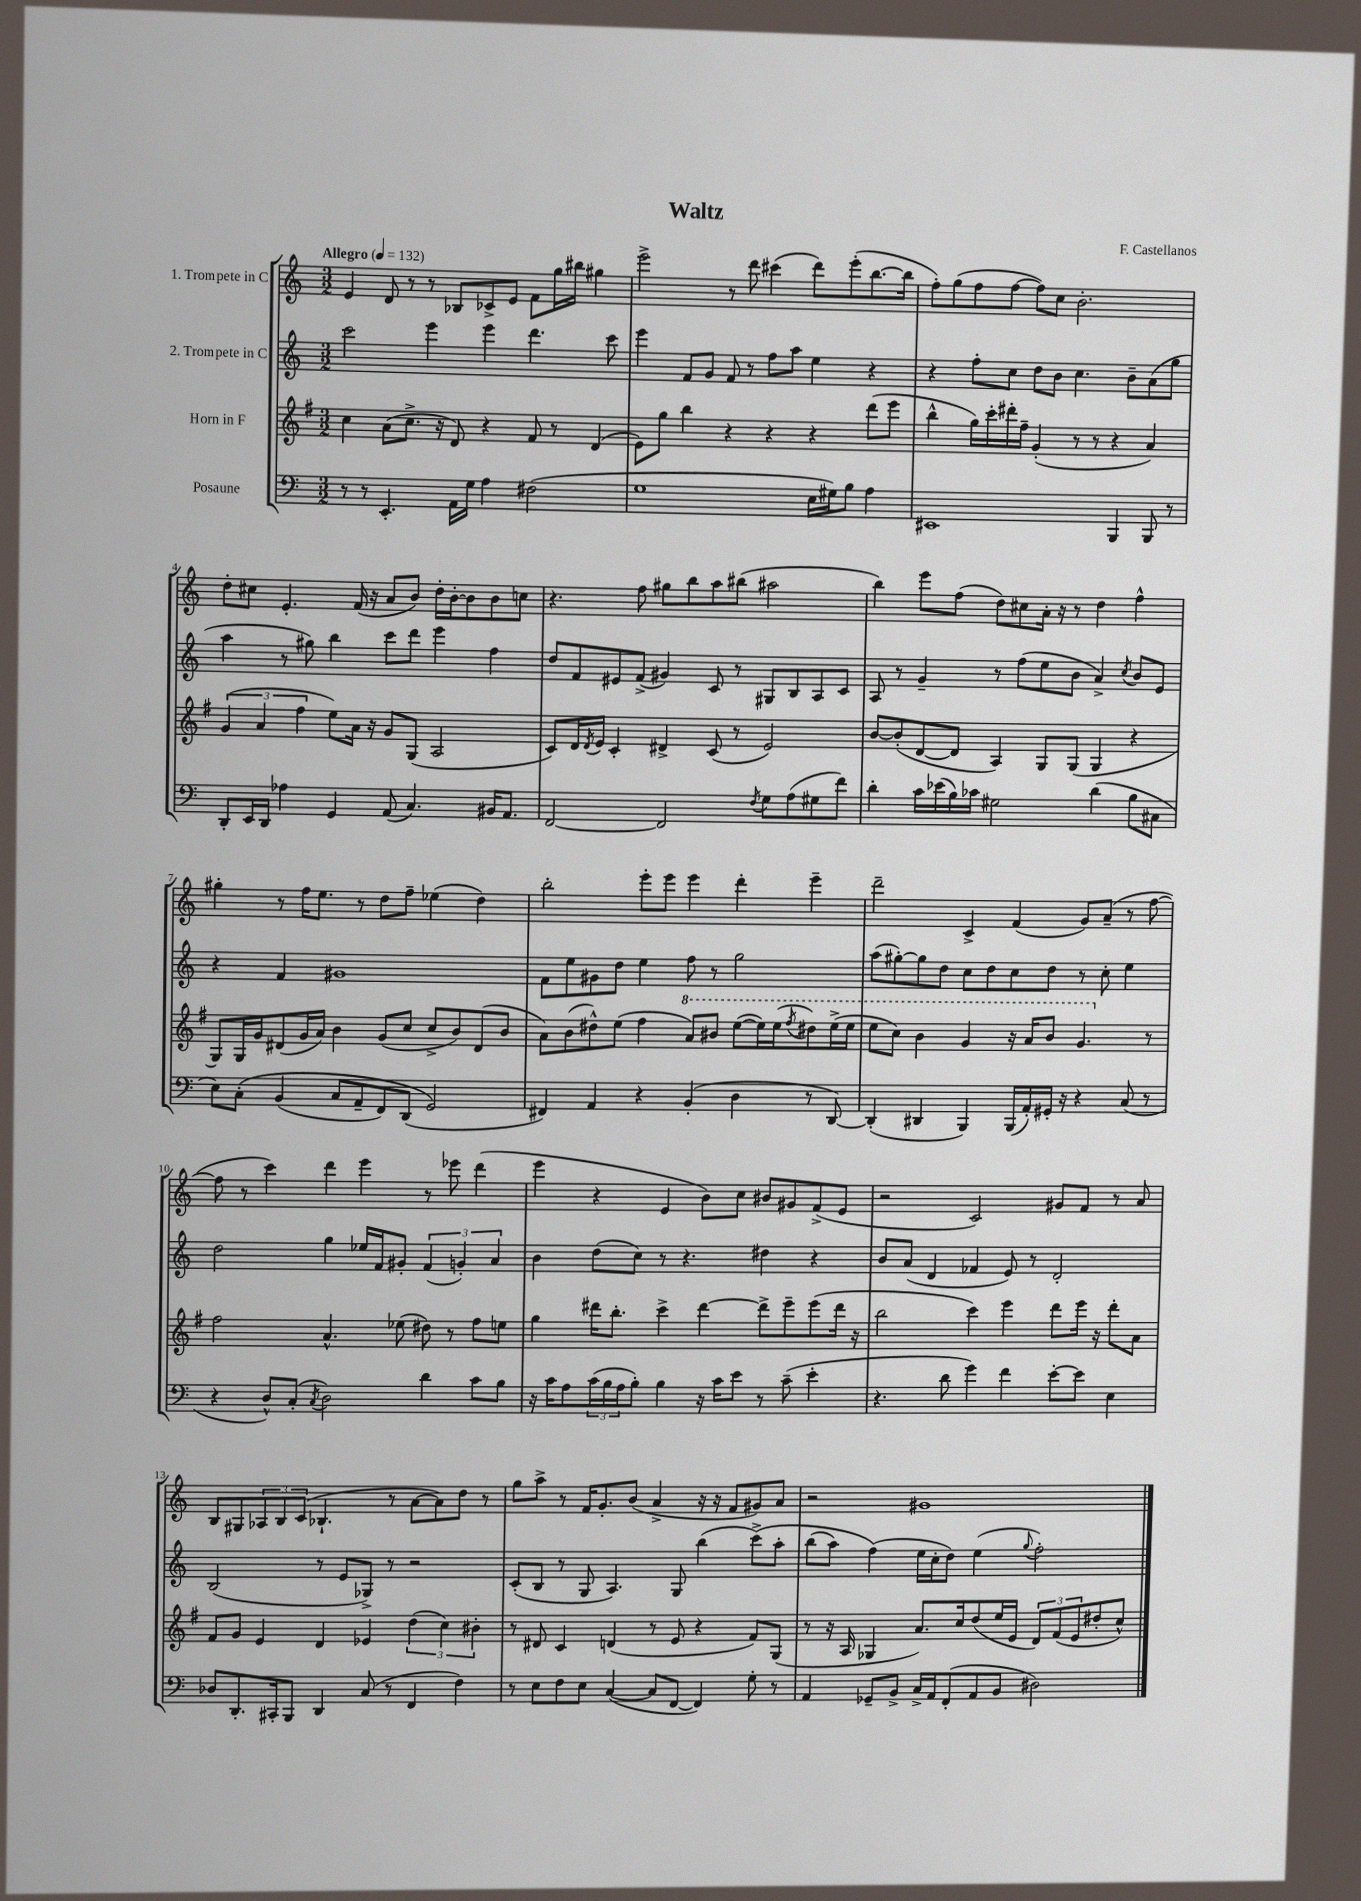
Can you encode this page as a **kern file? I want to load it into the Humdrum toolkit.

**kern	**kern	**kern	**kern
*part4	*part3	*part2	*part1
*staff4	*staff3	*staff2	*staff1
*I"Posaune	*I"Horn in F	*I"2. Trompete in C	*I"1. Trompete in C
*clefF4	*clefG2	*clefG2	*clefG2
*k[]	*k[f#]	*k[]	*k[]
*M3/2	*M3/2	*M3/2	*M3/2
*MM132	*MM132	*MM132	*MM132
=1	=1	=1	=1
!	!	!	!LO:TX:a:B:t=Allegro
8r	4cc\	2ccc\	4e/
8r	.	.	.
4.EE'/	(8a\L	.	8d/
.	8.cc^\J	.	8r
.	.	4eee\	8r
.	16r	.	.
16AA\LL	8d/)	.	8B-X/L
16G\JJ	.	.	.
4A\	4r	4eee\	8c-X^/
.	.	.	8e/J
(2F#X\	8f#/	4.ddd\	8f\L
.	8r	.	16gg\L
.	.	.	16bb#X\JJ
.	(4d/	.	4gg#X\
.	.	8ccc\	.
=2	=2	=2	=2
1G	8e\L)	4eee\	2eee^\
.	8gg\J	.	.
.	4bb\	8f/L	.
.	.	8g/J	.
.	4r	8f/	8r
.	.	8r	8ddd\
.	4r	8ff\L	(4ccc#X\
.	.	8aa\J	.
16E\LL	4r	4ee\	8ddd\L)
16G#X\J)	.	.	.
8B\J	.	.	(8eee'\
4A\	(8ddd\L	4r	[8.bb\
.	8eee\J	.	.
.	.	.	16bb\Jk]
=3	=3	=3	=3
1EE#X	4bb^^\	4r	8ff'\L)
.	.	.	(8gg\
.	16gg\LL)	8ff'\L	8ff\
.	16ccc'\	.	.
.	16ddd#X'\	8cc\J	[8ff\J
.	16ff#~\JJ	.	.
.	(4g'/	8dd\L	8ff\L])
.	.	8b\J	8cc\J
.	8r	4.cc\	2.b'\
.	8r	.	.
4BBB/	4r	.	.
.	.	8b~\L	.
8BBB/	4a/)	(8a\	.
8r	.	8gg\J	.
!!LO:LB:g=z
=4	=4	=4	=4
8DD'/L	(6g/	4aa\	8dd'\L
16EE/L	.	.	8cc#X\J
.	6a/	.	.
16DD/JJ	.	.	.
4A-X\	.	8r	4.e'/
.	6ff#\	.	.
.	.	8gg#X\)	.
4GG/	8ee\L)	4bb\	.
.	16a\Jk	.	(16f/
.	16r	.	16r
(8AA/	8g/L	8ccc\L	8a/L
4.C/)	(8G/J	8ddd\J	8b/J)
.	2A/	4eee\	16dd'\LL
.	.	.	[16b'\J
.	.	.	8b\]
16BB#X/KL	.	4ff\	8b\
8.AA/J	.	.	.
.	.	.	8ccn\J
=5	=5	=5	=5
[2FF/	8c/L)	8dd/L	4.r
.	16d/L	8f/	.
.	8qd/	.	.
.	16e/JJ	.	.
.	4c'/	8e#X/	.
.	.	(8f^/J	8ff\
2FF/]	4d#X^/	4g#X/)	8gg#X\L
.	.	.	8bb\
.	(8c/	8c/	8aa\
.	8r	8r	(8bb#X\J
8qF/	.	.	.
8G\L	2e/)	8G#X/L	2aa#X\
(8A\	.	8B/	.
8G#X\	.	8A/	.
8f\J)	.	8c/J	.
=6	=6	=6	=6
4d'\	[8b/L	8A/	4bb\)
.	(8b'/]	8r	.
16c\LL	[8d/	4g~/	8eee\L
(16e-X\	.	.	.
16B\)	8d/J]	.	(8ff\J
16c-X\JJ	.	.	.
2G#X\	4A/)	8r	8dd\L)
.	.	(8ff\L	8cc#X\
.	8G/L	8ee\	16a'\Jk
.	.	.	16r
.	(8G/J	8b\J	8r
(4d\	4G/	4a^/)	4dd\
.	.	8qcc/	.
8B\L	4r	8b/L	4ff^^\
8C#X\J	.	8e/J	.
!!LO:LB:g=z
=7	=7	=7	=7
8E\L)	8G/L)	4r	4gg#X'\
(8C'\J	16G/L	.	.
.	16g/J	.	.
(4BB/	(8d#X/	4f/	8r
.	16g/L	.	16ff\KL
.	16a/JJ)	.	8.ee\J
8C/L	4b\	1g#X	.
8AA~/	.	.	8r
8FF/)	(8g/L	.	8dd\L
(8DD/J	8cc/J	.	8ff~\J
2GG/)	8cc^/L	.	(4ee-X\
.	8b/)	.	.
.	(8d#/	.	4dd\)
.	8b/J	.	.
=8	=8	=8	=8
4FF#X/)	8a\L)	8f\L	2bb'\
.	(8b\	8ee\	.
4AA/	8dd#X^^\)	8g#X\	.
.	(8ee\J	8dd\J	.
4r	4ff#\	4ee\	8eee'\L
.	.	.	8eee\J
*	*8va	*	*
(4BB'/	8aa/L)	8ff\	4eee\
.	8bb#X/J	8r	.
4D\	([8eee\L	2gg\	4ddd'\
.	16eee\L])	.	.
.	(16eee\J	.	.
.	8qfff#/	.	.
8r	8ddd#X\)	.	4eee~\
[8DD/)	(16eee^\L	.	.
.	16eee\JJ	.	.
=9	=9	=9	=9
(4DD'/]	8eee\L	(8aa\L	2ddd~\
.	8ccc\J)	[8gg#X'\)	.
4DD#X/	4bb\	8gg#\]	.
.	.	8dd\J	.
4BBB/)	4gg/	8cc\L	4c^/
.	.	8dd\	.
(16BBB/LL	16r	8cc\	(4f/
16AA'/)	16aa/KL	.	.
16GG#X'/JJ	8bb/J	8dd\J	.
16r	.	.	.
4r	4.gg/	8r	8g/L)
.	.	8cc'\	(8a~/J
(8C/	.	4ee\	8r
*	*X8va	*	*
8r	8r	.	[8ff\
!!LO:LB:g=z
=10	=10	=10	=10
4r	2ff#\	2dd\	8ff\]
.	.	.	8r
8D^^/L)	.	.	4ccc\)
(8C'/J	.	.	.
8qC/	.	.	.
2D\)	4.a^^/	4gg\	4ddd\
.	.	16ee-X/LL	4eee\
.	.	16f/J	.
.	(8ee-X\	8g#X'/J	.
4d\	8dd#X\)	(6f/	8r
.	8r	.	8eee-X\
.	.	6gn'/)	.
8c\L	8ff#\L	.	(4ddd\
.	.	6a/	.
8B\J	8een\J	.	.
=11	=11	=11	=11
16r	4gg\	4b\	4eee\
16c\KL	.	.	.
8A\	.	.	.
(24c\L	16ddd#X\KL	(8dd\L	4r
24B\	.	.	.
.	8.bb'\J	.	.
24A\J	.	.	.
8B'\J)	.	8cc\J)	.
4B\	4ccc^\	8r	4e/
.	.	4.r	.
16r	[4ddd#\	.	8b\L)
16c\KL	.	.	.
8e\J	.	.	8cc\J
8r	8ddd#^\L]	4dd#X\	8b#X/L
(8c~\	8eee~\	.	8g#X/
4e'\	(8eee\	4r	(8f^/
.	16ddd#\Jk	.	8e/J
.	16r	.	.
=12	=12	=12	=12
4.r	2bb\	8b/L	2r
.	.	(8a/J	.
.	.	4d/	.
8d\	.	.	.
4g\)	4ccc\)	4f-X/	2c/)
4f\	4eee\	8e/)	.
.	.	8r	.
[8e'\L	8ddd\L	2d'/	8g#X/L
8e\J]	16eee\Jk	.	8f/J
.	16r	.	.
4E\	8ddd'\L	.	8r
.	8a\J	.	8a/
!!LO:LB:g=z
=13	=13	=13	=13
8D-X/L	8f#/L	(2B/	8B/L
8.DD'/	8g/J	.	8G#X/
.	4e/	.	12A-X/
16CC#X'/k	.	.	.
.	.	.	12B/
8BBB/J	.	.	.
.	.	.	(12c/J
4DD/	4d/	8r	4.B-X`/
.	.	8e/L	.
(8C/	4e-X/	8G-X^/J)	.
8r	.	8r	8r
4FF/	(6dd\	2r	[8a\L
.	.	.	8a\])
.	6cc\)	.	.
4F\)	.	.	8dd\J
.	6b#X'\	.	.
.	.	.	8r
=14	=14	=14	=14
8r	8r	(8c'/L	8gg\L
8E\L	8d#X/	8B/J	8aa^\J
8F\	4c/	8r	8r
8E\J	.	8G/	16f/KL
.	.	.	8.g'/
([4C/	(4dn/	4.A/)	.
.	.	.	(8b/J
8C/L]	8r	.	4a^/
[8FF/J	8e/	8G/	.
4FF/])	4r	(4bb\	16r
.	.	.	16r
.	.	.	8f/L
8G'\	8f#/L)	(8ccc^\L)	8g#X/)
8r	(8G/J	8aa'\J	8a/J
=15	=15	=15	=15
4AA/	8r	(8bb\L	2r
.	16r	8aa\J)	.
.	16A/	.	.
8GG-X~/L	4G-X/	(4ff\)	.
8BB^/J	.	.	.
16C^/LL	8.a/L)	16ee\LL	1g#X
16AA/J	.	16cc'\J	.
(8FF'/	.	8dd\J)	.
.	16cc/k	.	.
8AA/	(8dd/	(4ee\	.
8BB/J	16ee/L	.	.
.	16e/JJ	.	.
.	.	8qqgg/	.
2D#X\)	12d/L)	2ff'\)	.
.	(12f#/	.	.
.	12e/	.	.
.	8dd#X'/	.	.
.	8cc^^/J)	.	.
==	==	==	==
*-	*-	*-	*-
